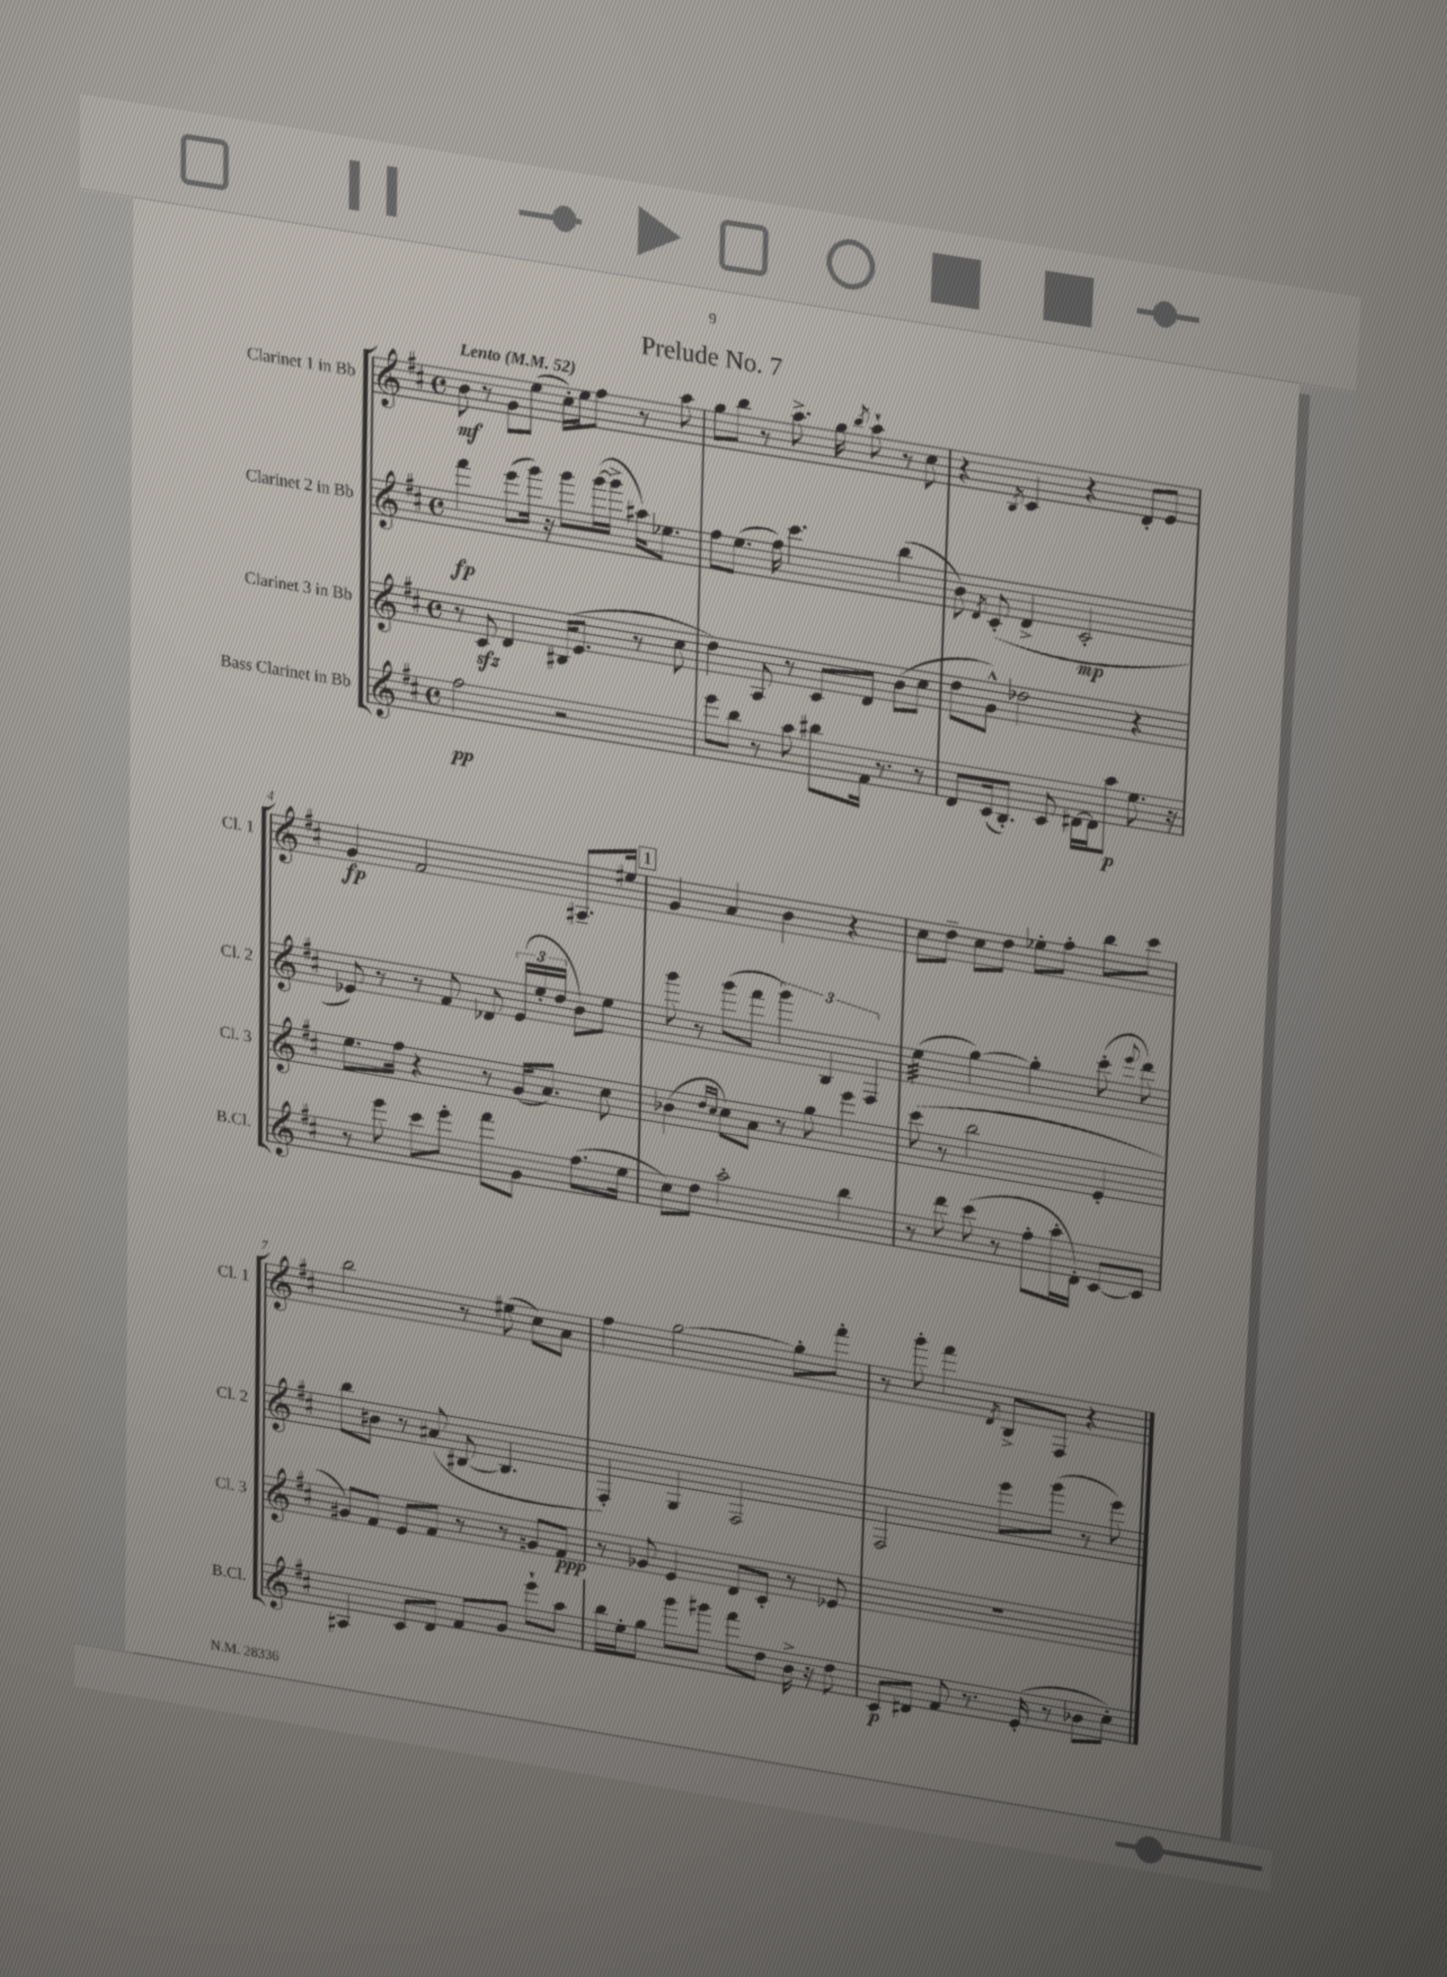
\header { title = "Prelude No. 7" }
<<
\new StaffGroup <<
\new Staff = "s0" \with { instrumentName = "Clarinet 1 in Bb" shortInstrumentName = "Cl. 1" } {
    \clef treble \key d \major \defaultTimeSignature \time 4/4 \tempo "Lento" 4 = 52
    \autoBeamOff b'8\mf r8 g'8[ e''8]( cis''16[-.) e''16 fis''8] r8 a''8 |
    g''8[ b''8] r8 a''8.-> g''16 \acciaccatura { b''8 } a''8-! r8 cis''8 |
    r4 \acciaccatura { b8 } cis'4 r4 d'8[-. e'8] |
    g'4\fp fis'2 ais8.[-- eis''16] |
    \mark \markup { \box "1" } g'4 a'4 b'4 r4 |
    cis''8[ d''8]-- cis''8[ d''8] ees''8[-. fis''8]-. b''8[ cis'''8] |
    b''2 r8 eis''8( cis''8[) a'8] |
    fis''4 g''2~ g''8[-. fis'''8]-. |
    r8 g'''8-. fis'''4 \acciaccatura { d'8 } b8[-> fis8] r4 \bar "|." |
}
\new Staff = "s1" \with { instrumentName = "Clarinet 2 in Bb" shortInstrumentName = "Cl. 2" } {
    \clef treble \key d \major \defaultTimeSignature \time 4/4
    \autoBeamOff fis'''4\fp e'''8[( g'''16]) r16 g'''8[ g'''16~( g'''16]-> ais''16[) ees''8.] |
    fis''8[ e''8.]( fis''16) cis'''4. b''4( |
    b'8) \acciaccatura { d'8 } cis'8-.( d'4-> cis'2-.\mp |
    ees'8) r8 r8 fis'8 des'8 \tuplet 3/2 { ees'16[( e''16-. d''16] } b'8[) e''8] |
    \mark \markup { \box "1" } g'''8 r8 g'''8[( fis'''8] \tuplet 3/2 { g'''4) b4 fis4 } |
    e''4:32( g''4~) g''4-. cis'''8-.( \appoggiatura { e'''8 } d'''8) |
    b''8[ bis'8] r8 ais'8( bis8~ bis4. |
    fis4-.) g4 fis2 |
    fis2 e'''8[ g'''8]( r8 e'''8) \bar "|." |
}
\new Staff = "s2" \with { instrumentName = "Clarinet 3 in Bb" shortInstrumentName = "Cl. 3" } {
    \clef treble \key d \major \defaultTimeSignature \time 4/4
    \autoBeamOff r8 cis'8\sfz d'4 bis16[( e'8.] r8 cis''8 |
    d''4) a8 r8 cis'8[ d'8] b'8[( cis''8] |
    d''8[ g'8]-^) des''2 r4 |
    e''8.[ fis''16] r4 r8 g'16[( a'8.]) cis''8 |
    \mark \markup { \box "1" } bes'4( \grace { d''16[ cis''16] } cis''8[) a'8] r8 g''8 e'''4 |
    cis'''8( r8 b''2 e'4-. |
    gis'8[) fis'8] e'8[ fis'8] r8 r8 g'8[ fis'8]\ppp |
    r8 ges'8 e'4 d'8[ cis'8]-. r8 ees'8 |
    R1 \bar "|." |
}
\new Staff = "s3" \with { instrumentName = "Bass Clarinet in Bb" shortInstrumentName = "B.Cl." } {
    \clef treble \key d \major \defaultTimeSignature \time 4/4
    \autoBeamOff fis''2\pp r2 |
    e'''8[ b''8] r8 a''8 bis''8[ fis'16] r8. r8 |
    d'8[ cis'16( b8.]-.) cis'8 dis'16[~ dis'16 a''8]\p e''8. r16 |
    r8 e'''8 cis'''8[ e'''8]-. fis'''8[ g'8] fis''8.[( e''16] |
    \mark \markup { \box "1" } cis''8[) d''8] a''2-. b''4 |
    r8 d'''8 cis'''8( r8 fis''8[-. a''16-. d'16]-.) cis'8[~ cis'8] |
    ais4 cis'8[ d'8] fis'8[ g'8] e'''8[-! a''8] |
    b''16[ e''16-. g''8] g'''8[ gis'''8] fis'''8[ d''8] b'16-> r16 d''8 |
    cis'8[\p dis'8] fis'8 r8. e'16-.( r8 bes'8[ cis''8]-.) \bar "|." |
}
>>
>>
